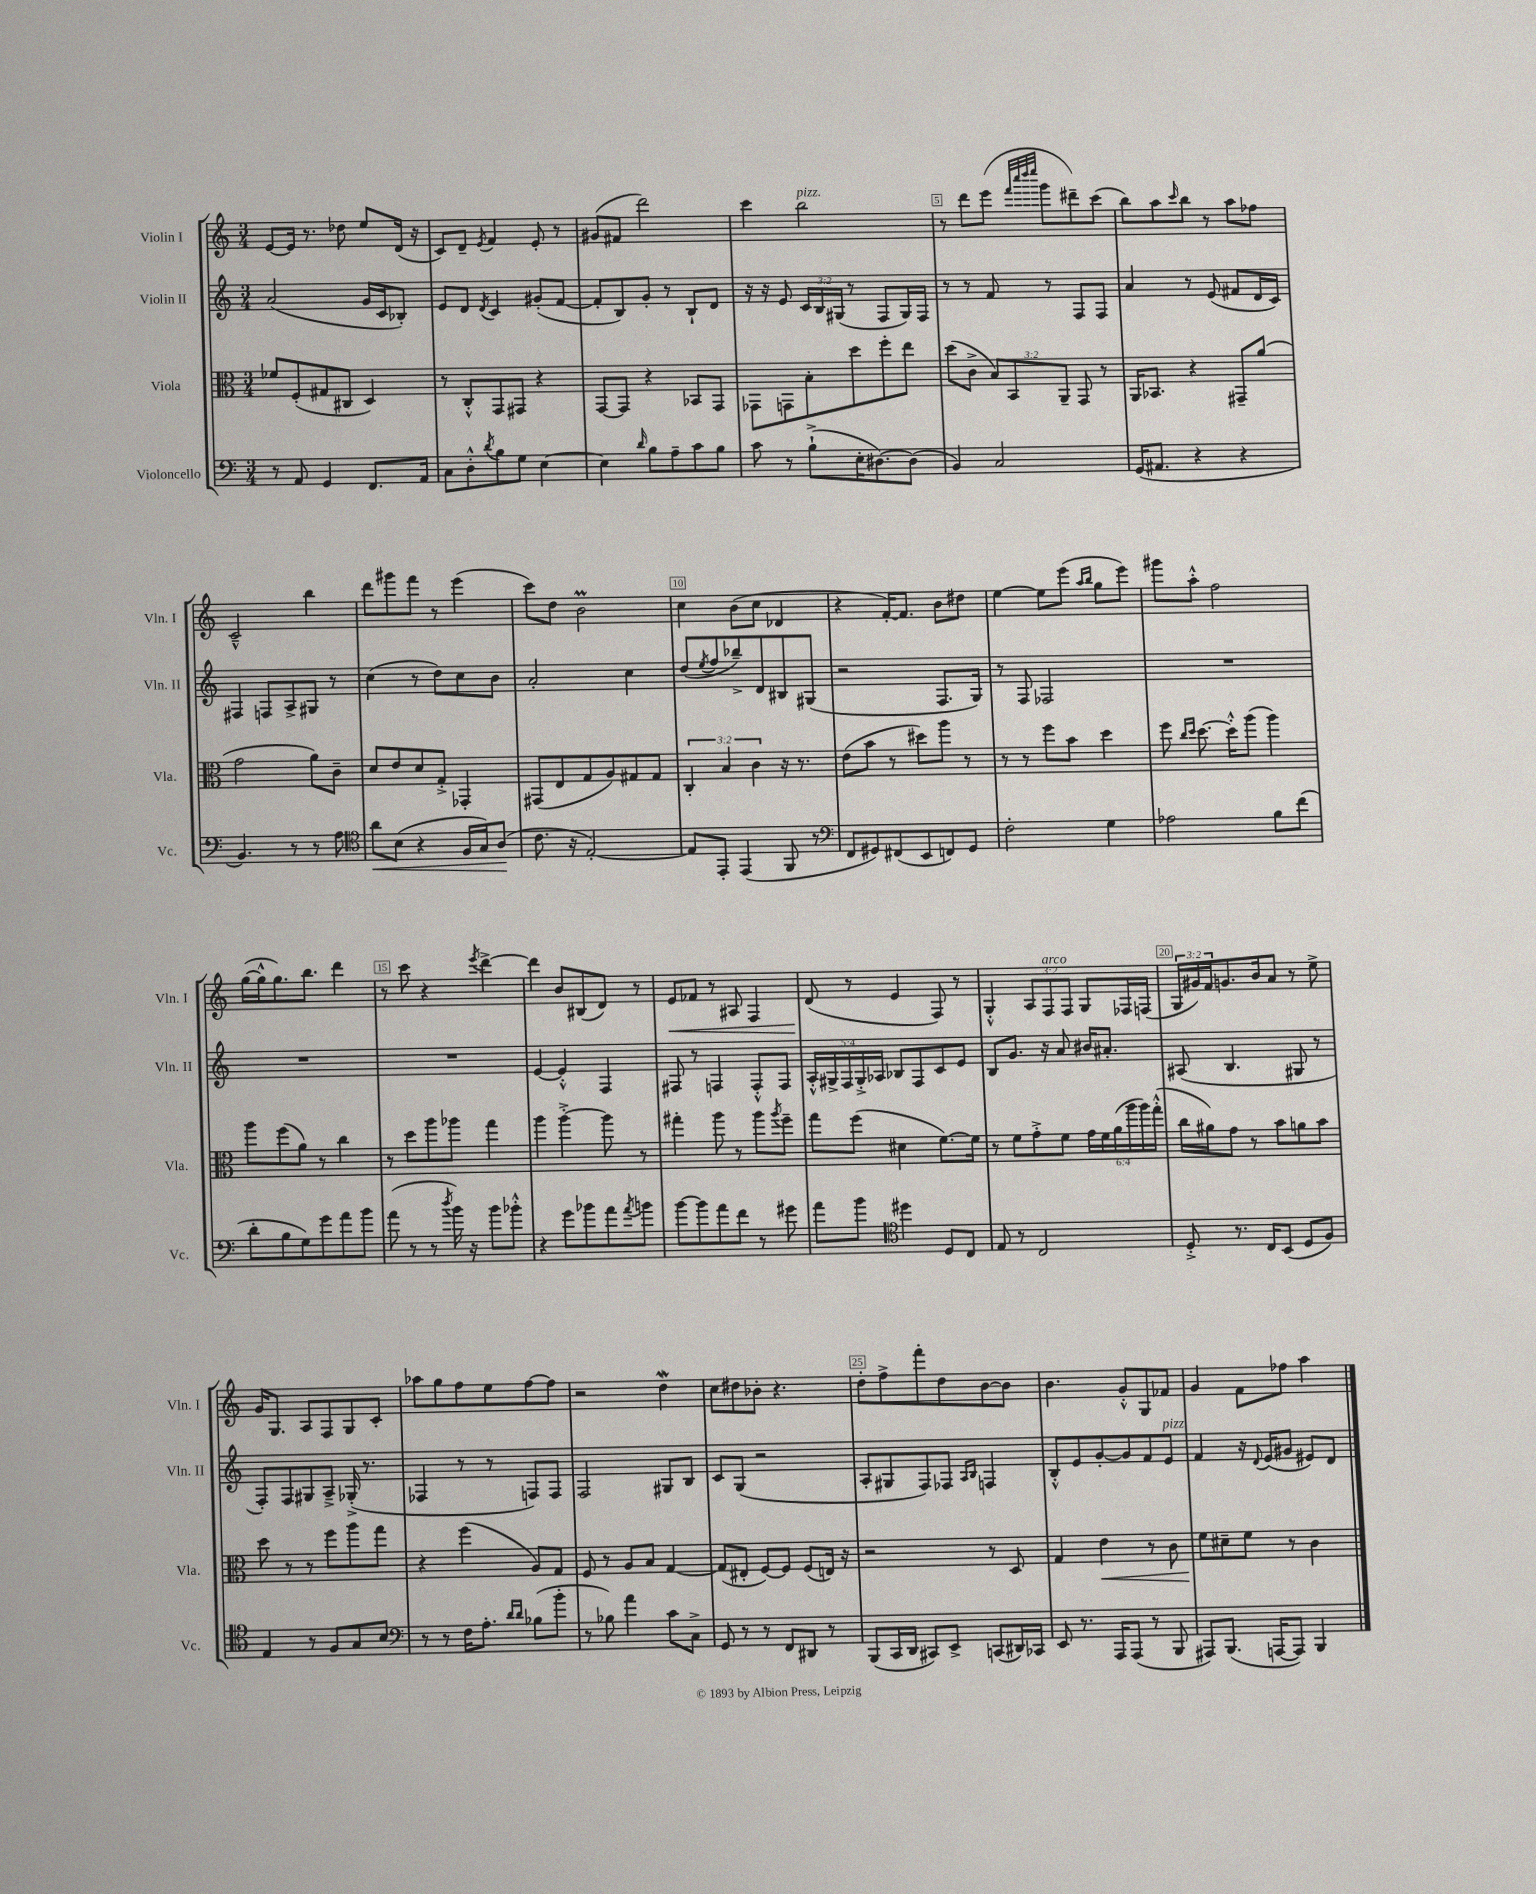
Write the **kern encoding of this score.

**kern	**kern	**kern	**kern
*staff4	*staff3	*staff2	*staff1
*clefF4	*clefC3	*clefG2	*clefG2
*k[]	*k[]	*k[]	*k[]
*M3/4	*M3/4	*M3/4	*M3/4
8r	8f-	(2a	[8e
8AA	(8F'	.	16e]
.	.	.	8.r
4GG	8G#	.	.
.	8C#	.	8dd-
8.FF	4D)	16g	8ee
.	.	16c	.
.	.	8B-')	(16d
16AA	.	.	16r
=	=	=	=
8C	8r	8e	8c)
8D'^^	8C'^^	8d	8d~
8qd	.	8qd	8qe
8B	8GG	4c	4f
8G	8GG#	.	.
[4E	4r	(8g#'	8e'
.	.	[8f	8r
=	=	=	=
4E]	[8GG	8f']	(8g#
.	8GG]	8B)	8f#
16qqd	.	.	.
8B	4r	8g'	2ddd)
8A~	.	8r	.
8c	8BB-	8B`	.
8B	8GG	8d	.
=	=	=	=
8c	8GG-	16r	4ccc
.	.	16r	.
8r	8GG	8e	.
(8B`^	8B'	24c	2bb
.	.	24B	.
.	.	(24G#	.
16E'	8dd	8r	.
[8.D#)	.	.	.
.	8ff'	8F	.
(8D#]	8ee	16G#)	.
.	.	16F	.
=	=	=	=
4BB)	(8dd	8r	8r
.	8c^	8r	8ddd
2C	12B)	8f	(8eee
.	12BB	.	.
.	.	.	32qqfff
.	.	.	32qqcccc
.	.	.	32qqdddd
.	.	.	32qqeeee
.	.	8r	8ggg
.	12AA~	.	.
.	8GG	8F	8ddd#~)
.	8r	8F	(8ccc
=	=	=	=
(16GG	16AA	4a	8bb)
8.AA#	8.BB-	.	.
.	.	.	8aa
.	.	.	16qqccc
4r	4r	8r	8bb
.	.	(8e	8r
4r	8GG#~	8f#	8aa
.	(8a	16d	8ff-
.	.	16c)	.
=	=	=	=
4.BB)	2g	4F#	2c~^^
.	.	8F	.
8r	.	8A^	.
8r	8a)	8G#	4bb
8A	8c~	8r	.
=	=	=	=
*clefC4	*	*	*
8a	8d	(4cc	8ddd
(8B	8e	.	8ggg#
4r	8d	8r	8fff
.	8G'^	8dd)	8r
16F	4GG-'	8cc	(4eee
16G)	.	.	.
(8A	.	8b	.
=	=	=	=
8.c	(8GG#	2a'	8ccc)
.	8E	.	8dd
16r	.	.	.
[2E')	8G	.	2b
.	8A)	.	.
.	8G#	4cc	.
.	8G#	.	.
=	=	=	=
8E]	6C'	(8dd	4cc
.	.	8qee	.
8EE'	.	8ff	.
.	6B	.	.
(4EE	.	8bb-~^)	(8b
.	6c	.	.
.	.	8d	8cc
8FF	16r	8B#	4d-
.	8.r	.	.
8r	.	(8G#	.
=	=	=	=
*clefF4	*	*	*
8FF	(8e	2r	4r
8GG#)	8b	.	.
(8FF#	8r	.	[16f')
.	.	.	8.f]
8EE	8dd#)	.	.
8FF)	8aa	8.F	8b
8GG#	8r	.	8dd#
.	.	16G)	.
=	=	=	=
2F'	8r	8r	[4ee
.	8r	8F	.
.	8ff	2F-	8ee]
.	8b	.	(8eee
.	.	.	16qqaa
.	.	.	16qqbb
4G	4dd	.	8gg
.	.	.	8eee)
=	=	=	=
2A-	8ff	2.r	8ggg#
.	16qqcc	.	.
.	16qqdd	.	.
.	[8.dd	.	8aa'^^
.	.	.	2ff
.	16dd'^^]	.	.
.	(8aa	.	.
8B	4aa)	.	.
(8f	.	.	.
=	=	=	=
8d'	8aa	2.r	([16gg
.	.	.	16gg^^]
8B	(8ff	.	8.gg)
8G)	8a)	.	.
.	.	.	8.bb
8g	8r	.	.
8a	4cc	.	4ddd
8b	.	.	.
=	=	=	=
(8a	8r	2.r	8r
8r	8dd	.	8ccc
8r	8aa	.	4r
8qdd	.	.	.
16b)	8aa-	.	.
16r	.	.	.
.	.	.	8qeee
8b	4gg	.	[4ddd^
8b-'^^	.	.	.
=	=	=	=
4r	4aa	[4e	4ddd]
8g	[4aa'^	4e'^^]	8b
8b-	.	.	(8B#
8a	8aa]	4F	8d)
8qa	.	.	.
8b	8r	.	8r
=	=	=	=
[8b	4gg#'	8F#	8e
8b]	.	8r	8f-
8a	8aa	4F	8r
8f	8r	.	8A#
8r	8aa	8F'^^	4F
.	8qaa	.	.
8g#	8ff~	8F	.
=	=	=	=
8a	8gg	20A'^^	(8d
.	.	20G#^	.
.	.	20F	.
8b	(8ff	.	8r
.	.	20G#'^	.
.	.	20A-	.
*clefC4	*	*	*
4dd#	4d#	8B-	4e
.	.	8F	.
8D	[8.f)	8c	8F)
8C	.	8e	8r
.	16f]	.	.
=	=	=	=
8E	8r	8B	4G'^^
8r	8f	8.g	.
2C	8g'^	.	12A
.	.	16r	.
.	.	.	12F
.	8f	8a	.
.	.	.	12F
.	24g	16b#	8G
.	24f	.	.
.	.	8.a#'	.
.	(24a	.	.
.	24aa	.	16F-
.	24aa)	.	.
.	.	.	(16F
.	(24gg'^^	.	.
=	=	=	=
8D'^	16cc	(8A#	24G
.	.	.	24g#)
.	16a#)	.	.
.	.	.	24f
8.r	8g	4.B	8.g
.	8r	.	.
16C	.	.	16b
(8BB	8b	.	8a
8D	8a	8G#	8r
8F)	8b	8r	8ee^
=	=	=	=
4E	8dd	8F')	16g
.	.	.	8.G
.	8r	8F	.
8r	8r	8G#	8A
8F	8ff	8A~^	8F
8G	8aa	(16G-'^	8G
.	.	8.r	.
8B	8gg	.	8c'
=	=	=	=
*clefF4	*	*	*
8r	4r	4F-	8aa-
8r	.	.	8gg
16F	(4ff	8r	8ff
8.A'	.	.	.
.	.	8r	8ee
16qqd	.	.	.
16qqd	.	.	.
(8B-	8A)	8F)	[8ff
8b'	8G	8F	8ff]
=	=	=	=
8r	8F	2F	2r
8B-)	8r	.	.
4a	8A	.	.
.	8B	.	.
8c	[4G	8G#	4dd
8C^	.	8B	.
=	=	=	=
8GG	(8G]	8c	8cc
8r	8E#'	(8G	8dd#
8r	[8F)	2r	8b-'
8FF	8F]	.	4.r
8DD#	(8F	.	.
8r	16E)	.	.
.	16r	.	.
=	=	=	=
(8BBB	2r	8A'	8dd'
16CC	.	8G#	8ff^
16DD	.	.	.
8CC#)	.	8F)	8fff'
8EE^	.	8F-	8dd
.	.	16qqA	.
.	.	16qqB	.
(8CC	8r	4F	[8b
16DD#)	8D	.	8b]
16CC-	.	.	.
=	=	=	=
8EE	4G	8B'^^	4.b
8.r	.	8e	.
.	4e	[8g'	.
16AAA	.	.	.
(8AAA	.	8g]	8g'^^
8r	8r	8f	8G
8BBB	8c	8e	8f-
=	=	=	=
8AAA#)	8f	4f	4g
(8.BBB	8d#~	.	.
.	8f	16r	8f
.	.	8qqd	.
[16AAA	.	(16e	.
8AAA])	8r	8g#	8ff-
4BBB	4c	8e#)	4aa
.	.	8d	.
==	==	==	==
*-	*-	*-	*-
